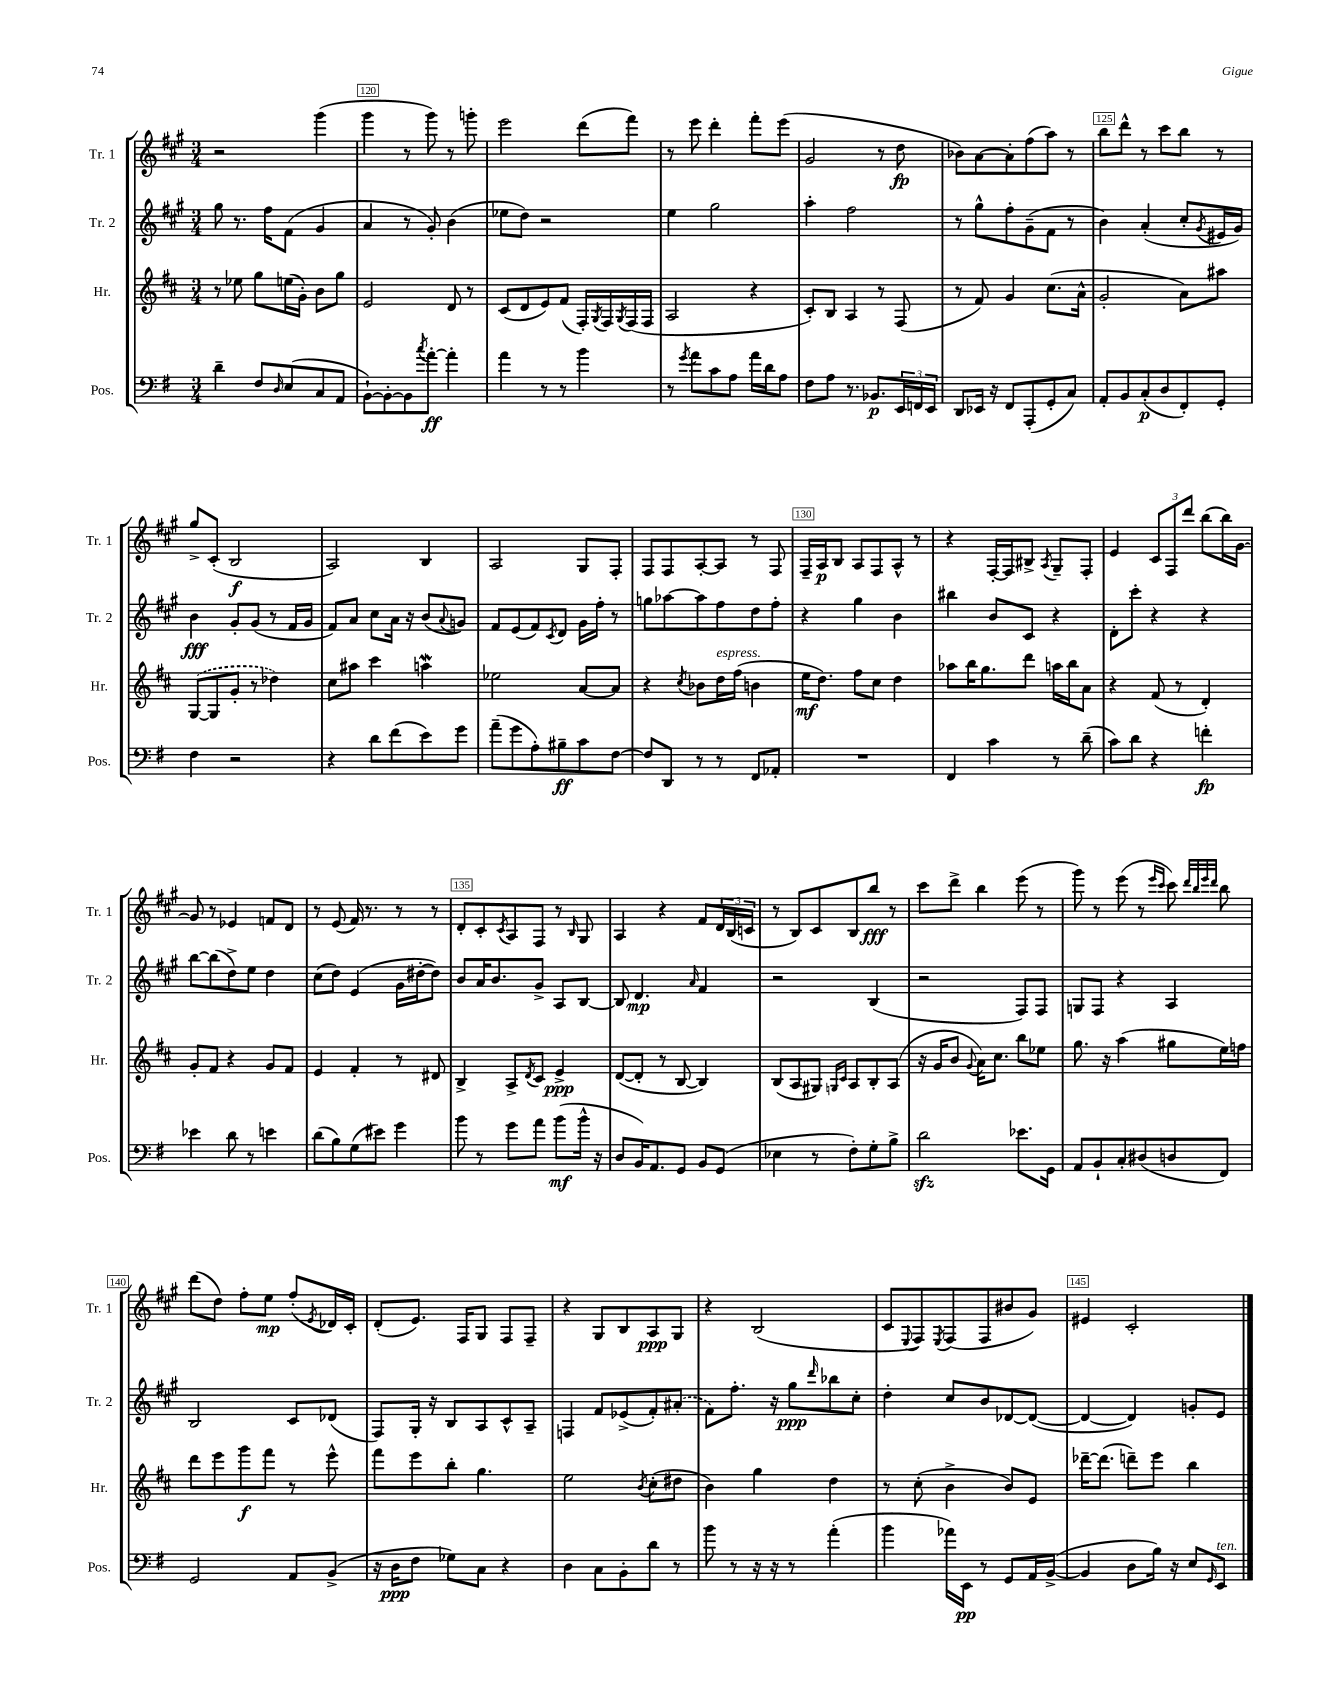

**kern	**kern	**kern	**kern
*staff4	*staff3	*staff2	*staff1
*clefF4	*clefG2	*clefG2	*clefG2
*k[f#]	*k[f#c#]	*k[f#c#g#]	*k[f#c#g#]
*M3/4	*M3/4	*M3/4	*M3/4
4d~	8r	8gg#	2r
.	8ee-	8.r	.
8F#	8gg	.	.
.	.	16ff#	.
16qqD	.	.	.
(8E	(16ee	(8f#	.
.	16g')	.	.
8C	8b	4g#	(4ggg#
8AA	8gg	.	.
=	=	=	=
[8BB`)	2e	4a	4ggg#
8BB'_	.	.	.
8BB]	.	8r	8r
8qcc	.	.	.
[8a'	.	8g#')	8ggg#)
4a']	8d	(4b	8r
.	8r	.	8ggg'
=	=	=	=
4a	(8c#	8ee-	2eee
.	8d	8dd)	.
8r	8e)	2r	.
8r	(8f#	.	.
4b	16F#')	.	(8ddd
.	8qG	.	.
.	16F#	.	.
.	8qG	.	.
.	(16F#	.	8fff#)
.	16F#	.	.
=	=	=	=
8r	2A	4ee	8r
8qg	.	.	.
8a	.	.	8eee
8c	.	2gg#	4ddd'
8A	.	.	.
16a	4r	.	8fff#'
16d	.	.	.
8A	.	.	(8eee
=	=	=	=
8F#	8c#')	4aa'	2g#
8A	8B	.	.
8.r	4A	2ff#	.
8.BB-	.	.	.
.	8r	.	8r
24EE	(8F#	.	8dd
24FF	.	.	.
24EE	.	.	.
=	=	=	=
8DD	8r	8r	8b-)
16EE-	8f#)	8gg#^^	[8a
16r	.	.	.
8FF#	4g	8ff#'	8a']
(8AAA'	.	(8g#~	(8ff#
8GG'	(8.cc#	8f#	8aa)
8C)	.	8r	8r
.	16a^^	.	.
=	=	=	=
8AA'	2g'	4b)	8bb
8BB	.	.	8ddd^^
(8C'	.	(4a'	8r
8D	.	.	8ccc#
8FF#')	8a)	8cc#'	8bb
.	.	8qg#	.
8GG'	8aa#	16e#	8r
.	.	16g#)	.
=	=	=	=
4F#	([8G	4b	8gg#^
.	8G]	.	(8c#'
2r	8g'	8g#'	2B
.	8r	(8g#	.
.	4dd-)	8r	.
.	.	16f#	.
.	.	16g#	.
=	=	=	=
4r	8cc#	8f#)	2A)
.	8aa#	8a	.
8d	4ccc#	8cc#	.
(8f#	.	16a	.
.	.	16r	.
8e)	4aa	(8b	4B
.	.	8qqa	.
8g	.	8g)	.
=	=	=	=
(8a~	2ee-	8f#	2A
8g	.	(8e	.
8A')	.	8f#)	.
.	.	8qc#	.
8B#~	.	8d	.
8c	[8a	16g#	8G#
.	.	16ff#'	.
[8F#	8a]	8r	8F#'
=	=	=	=
8F#]	4r	8gg	8F#
8DD	.	[8aa-	8F#
.	8qcc#	.	.
8r	8b-	8aa-]	[8A'
8r	16dd	8ff#	8A]
.	(16ff#	.	.
8FF#	4b	8dd	8r
8AA-'	.	8ff#'	8F#
=	=	=	=
2.r	16ee	4r	16F#~
.	8.dd)	.	16A
.	.	.	8B
.	8ff#	4gg#	8A
.	8cc#	.	8F#
.	4dd	4b	8A^^
.	.	.	8r
=	=	=	=
4FF#	8aa-	4bb#	4r
.	16bb	.	.
.	8.gg	.	.
4c	.	8b	[16F#'
.	.	.	16F#]
.	8ddd	8c#	8B#^
.	.	.	8qA
8r	16aa	4r	8G#~
.	16bb	.	.
(8d~	8a	.	8F#'
=	=	=	=
8c)	4r	8d'	4e
8d	.	8ccc#'	.
4r	(8f#	4r	12c#
.	.	.	12F#
.	8r	.	.
.	.	.	12ddd
4f'	4d')	4r	(8bb
.	.	.	16bb)
.	.	.	[16g#
=	=	=	=
4e-	8g'	[8bb	8g#]
.	8f#	(8bb]	8r
8d	4r	8dd^)	4e-
8r	.	8ee	.
4e	8g	4dd	8f
.	8f#	.	8d
=	=	=	=
(8d	4e	(8cc#	8r
8B)	.	8dd)	(8e
(8G	4f#'	(4e	16f#)
.	.	.	8.r
8e#)	.	.	.
4g	8r	16g#	8r
.	.	[16dd#'	.
.	8d#	8dd#])	8r
=	=	=	=
8b	4B^	8b	8d'
8r	.	16a	8c#'
.	.	8.b	.
.	.	.	8qc#
8g	8A^	.	8A
.	8qd	.	.
8a	8c#	8g#^	8F#
(8b	4e^	8A	8r
.	.	.	16qqB
16b^^	.	[8B	8G#
16r	.	.	.
=	=	=	=
8D	([8d	8B]	4A
16BB)	8d']	4.d	.
8.AA	.	.	.
.	8r	.	4r
8GG	[8B	.	.
.	.	16qqa	.
8BB	4B])	4f#	8f#
(8GG	.	.	24d
.	.	.	(24B
.	.	.	24c
=	=	=	=
4E-	(8B	2r	8r
.	8A	.	8B)
8r	8G#)	.	8c#
.	16qqG	.	.
.	16qqc#	.	.
8F#')	8A	.	8B
8G'	8B'	(4B	8bb
8B^	(8A	.	8r
=	=	=	=
2d	16r	2r	8ccc#
.	16g	.	.
.	8b	.	8ddd^
.	8qqg	.	.
.	16a)	.	4bb
.	8.cc#	.	.
8.e-	8bb	8F#)	(8eee
.	8ee-	8F#	8r
16GG	.	.	.
=	=	=	=
8AA	8.gg	8G	8ggg#)
8BB`	.	8F#	8r
.	16r	.	.
8C'	(4aa	4r	(8eee
(8D#	.	.	8r
.	.	.	16qqeee
.	.	.	16qqccc#
8D	8gg#	4A	8ccc#)
.	.	.	32qqddd
.	.	.	32qqbb
.	.	.	32qqeee
.	.	.	32qqddd
8FF#)	16ee)	.	8bb
.	16ff	.	.
=	=	=	=
2GG	8ddd	2B	(8ddd
.	8eee	.	8dd)
.	8ggg	.	8ff#'
.	8fff#	.	8ee
8AA	8r	8c#	(8ff#'
.	.	.	8qe
(8BB^	8eee^^	(8d-	16d-)
.	.	.	16c#'
=	=	=	=
16r	8fff#	8F#)	(8d'
16D	.	.	.
8F#	8eee	16G#'	8.e)
.	.	16r	.
8G-)	8bb'	8B	.
.	.	.	16F#
8C	4.gg	8A	8G#
4r	.	8c#^^	8F#
.	.	8A~	8F#~
=	=	=	=
4D	2ee	4F	4r
8C	.	8f#	8G#
8BB'	.	(8e-^	8B
.	8qb	.	.
8d	(8cc#'	8f#')	8A
8r	8dd#	(8a#'	8G#
=	=	=	=
8b	4b)	8f#)	4r
8r	.	8.ff#'	.
16r	4gg	.	(2B
16r	.	16r	.
8r	.	8gg#	.
.	.	16qqddd	.
(4a'	4dd	8bb-	.
.	.	8cc#'	.
=	=	=	=
4b	8r	4dd'	8c#
.	.	.	8qqE
.	(8cc#'	.	8F#)
.	.	.	8qE
16a-)	4b^	8cc#	(8F#
16EE	.	.	.
8r	.	8b	8F#
8GG	8b)	[8d-	8b#
16AA	8e	(8d-_	8g#)
([16BB^	.	.	.
=	=	=	=
4BB]	[16ddd-~	4d-_	4e#
.	(8.ddd-]	.	.
8D	8ddd~)	4d-])	2c#'
16B)	8eee	.	.
16r	.	.	.
8E	4bb	8g'	.
16qqGG	.	.	.
8EE	.	8e	.
==	==	==	==
*-	*-	*-	*-
